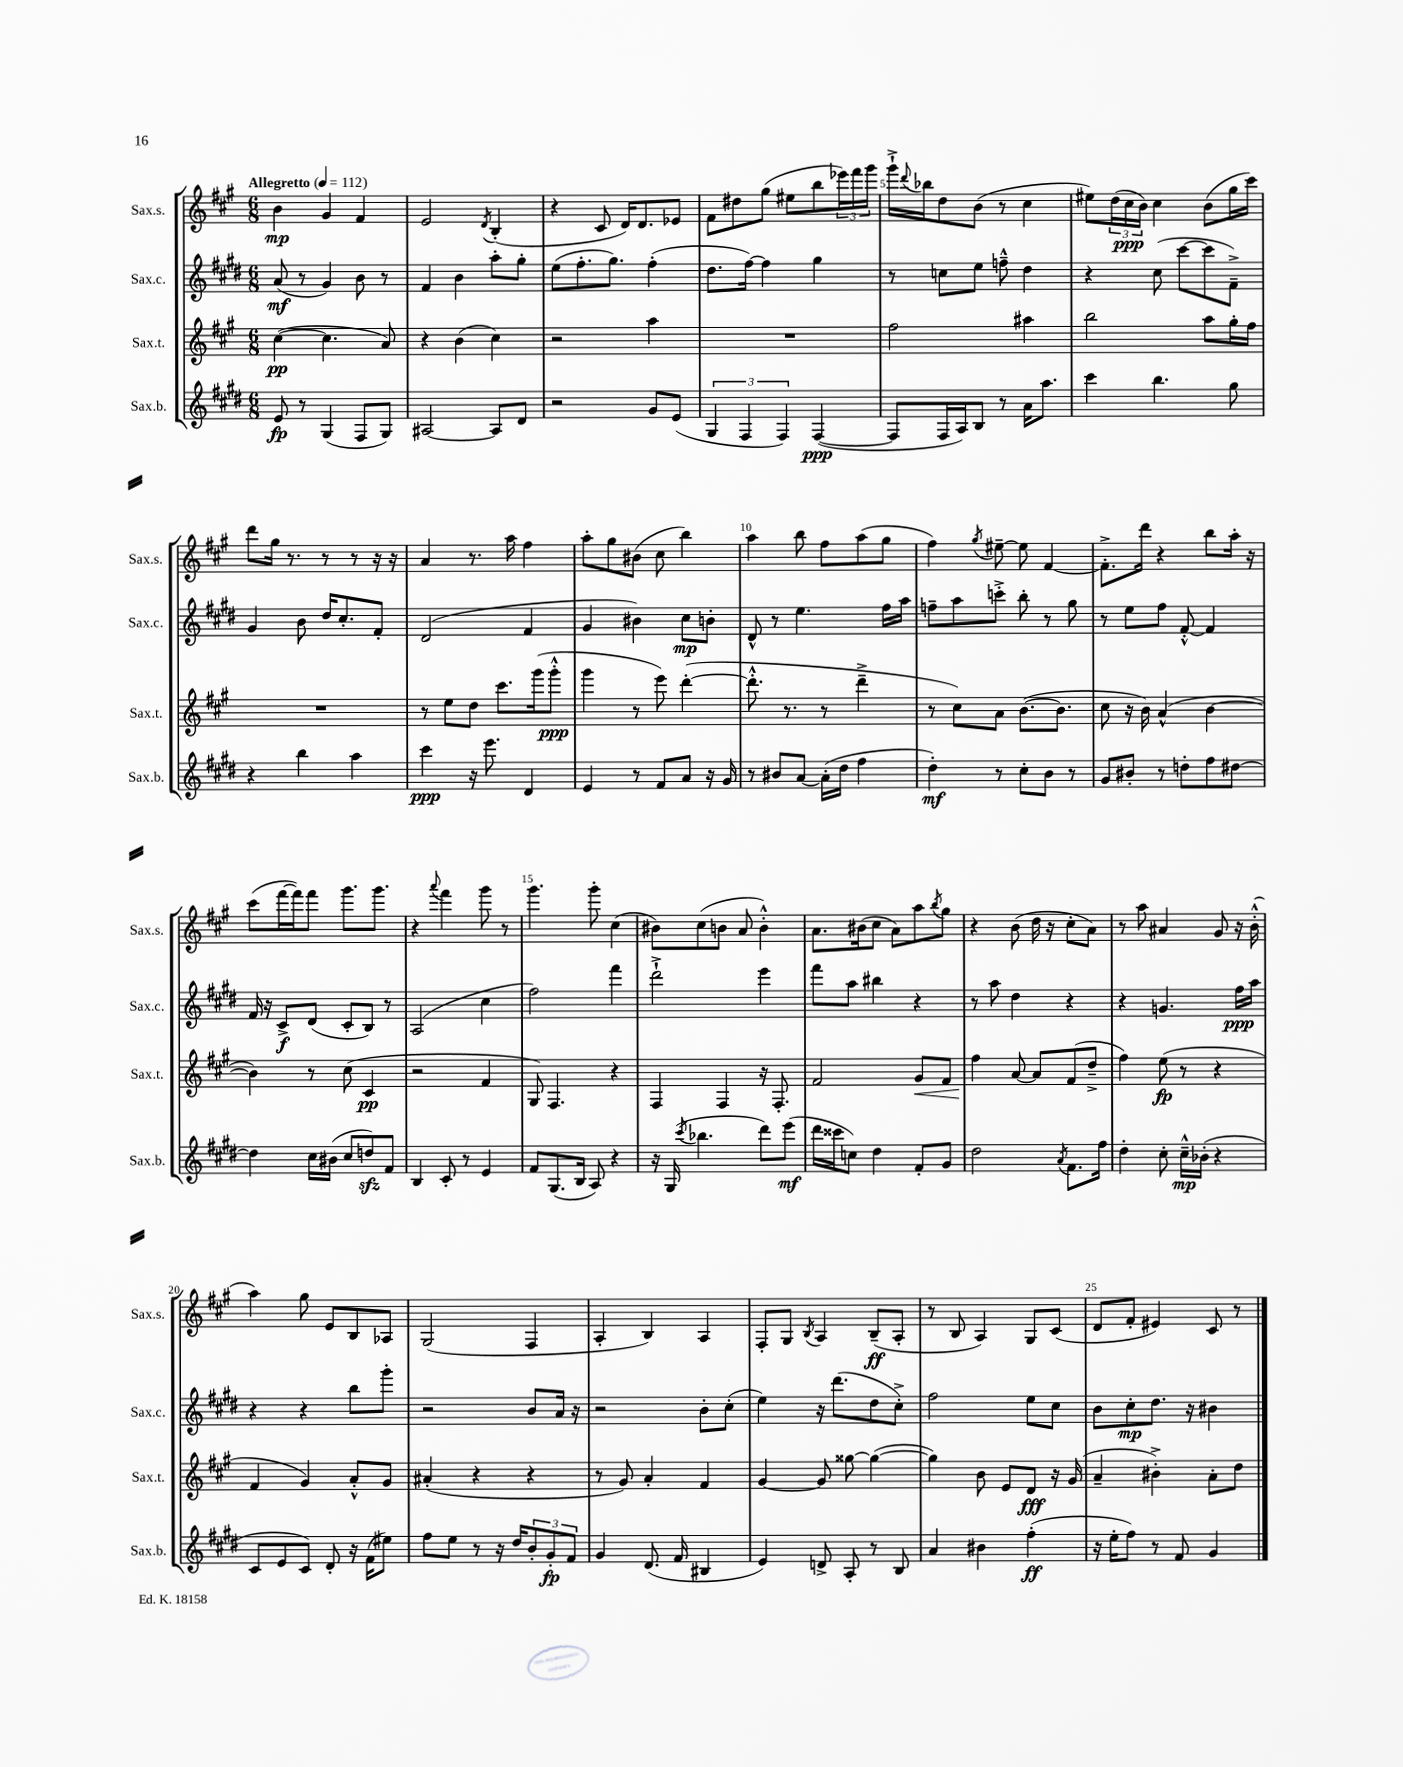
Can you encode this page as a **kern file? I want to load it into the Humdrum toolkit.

**kern	**kern	**kern	**kern
*staff4	*staff3	*staff2	*staff1
*clefG2	*clefG2	*clefG2	*clefG2
*k[f#c#g#d#]	*k[f#c#g#]	*k[f#c#g#d#]	*k[f#c#g#]
*M6/8	*M6/8	*M6/8	*M6/8
*MM112	*MM112	*MM112	*MM112
8e	([4cc#	(8a	4b
8r	.	8r	.
(4G#	4.cc#]	4g#)	4g#
8F#	.	8b	4f#
8G#)	8a)	8r	.
=	=	=	=
[2A#	4r	4f#	2e
.	(4b	4b	.
.	.	.	8qd
8A#]	4cc#)	8aa'	(4B'
8d#	.	8gg#'	.
=	=	=	=
2r	2r	(8ee	4r
.	.	8.ff#'	.
.	.	.	8c#
.	.	8.gg#)	.
.	.	.	16d)
.	.	.	8.d
8g#	4aa	(4ff#'	.
(8e	.	.	8e-
=	=	=	=
6G#	2.r	8.dd#	8f#
.	.	.	8dd#
6F#	.	.	.
.	.	[16ff#)	.
.	.	4ff#]	(8gg#
6F#)	.	.	.
.	.	.	8ee#
([4F#	.	4gg#	8bb
.	.	.	24eee-)
.	.	.	24fff#
.	.	.	24ggg#
=	=	=	=
8F#]	2ff#	8r	16ggg#`^
.	.	.	8qqddd
.	.	.	16bb-
16F#	.	8cc	8dd
16A)	.	.	.
8B	.	8ee	(8b
8r	.	8ff~^^	8r
16a	4aa#	4dd#	4cc#
8.aa	.	.	.
=	=	=	=
4ccc#	2bb	4r	8ee#)
.	.	.	(24dd
.	.	.	24cc#
.	.	.	24b)
4.bb	.	(8cc#	4cc#
.	.	[8ccc#	.
.	8aa	8ccc#]	(8b
8gg#	16gg#'	8f#~^)	16gg#
.	16ff#	.	16ccc#)
=	=	=	=
4r	2.r	4g#	8ddd
.	.	.	16gg#
.	.	.	8.r
4bb	.	8b	.
.	.	16dd#	8r
.	.	8.cc#'	.
4aa	.	.	8r
.	.	8f#'	16r
.	.	.	16r
=	=	=	=
4ccc#	8r	(2d#	4a
.	8ee	.	.
16r	8dd	.	8.r
8.eee	.	.	.
.	8.ccc#	.	.
.	.	.	16aa
4d#	.	4f#	4ff#
.	(16ggg#	.	.
.	8ggg#'^^	.	.
=	=	=	=
4e	4ggg#	4g#	8aa'
.	.	.	8gg#
8r	8r	4b#)	(8b#
8f#	8eee)	.	8cc#
8a	([4ddd'	8cc#	4bb)
16r	.	8b'	.
16g#	.	.	.
=	=	=	=
8r	8.ddd'^^]	8d#^^	4aa
8b#	.	8r	.
.	8.r	.	.
[8a	.	4.ee	8bb
(16a']	8r	.	8ff#
16dd#	.	.	.
4ff#	4ddd~^	.	(8aa
.	.	16ff#	8gg#
.	.	16aa	.
=	=	=	=
4dd#')	8r	8ff~	4ff#)
.	8cc#)	8aa	.
.	.	.	8qgg#
8r	8a	8ccc'^	[8ee#~
8cc#'	([8.b	8bb'	8ee#]
8b	.	8r	[4f#
.	8.b]	.	.
8r	.	8gg#	.
=	=	=	=
8g#	8cc#	8r	8.f#'^]
8b#'	16r	8ee	.
.	16b)	.	16ddd
8r	(4a^^	8ff#	4r
8dd'	.	[8f#'^^	.
8ff#	[4b	4f#]	8bb
[8dd#	.	.	16aa'
.	.	.	16r
=	=	=	=
4dd#]	4b])	16f#	(8ccc#
.	.	16r	.
.	.	8c#^	[16fff#
.	.	.	16fff#])
16cc#	8r	(8d#	8fff#
(16b#	.	.	.
8cc#	(8cc#	8c#'	8.ggg#
8dd)	4c#	8B)	.
.	.	.	8.ggg#
8f#	.	8r	.
=	=	=	=
4B	2r	(2A	4r
.	.	.	8qqaaa
8c#'	.	.	4fff#
8r	.	.	.
4e	4f#	4cc#	8ggg#
.	.	.	8r
=	=	=	=
8f#	8G#)	2ff#)	4.ggg#
(8.G#	4.F#	.	.
16B	.	.	.
8A)	.	.	8ggg#'
4r	4r	4fff#	(4cc#
=	=	=	=
16r	4F#	2ddd#`^	8b#)
(16G#	.	.	.
8qccc#	.	.	.
4.bb-	.	.	(8cc#
.	4F#	.	8b
.	.	.	8a
8ddd#)	16r	4eee	4b'^^)
.	8.F#'	.	.
(8eee	.	.	.
=	=	=	=
16ddd#	2f#	8fff#	8.a
16ccc##	.	.	.
8cc)	.	8aa	.
.	.	.	(16b#
4dd#	.	4bb#	8cc#
.	.	.	8a)
8f#'	8g#	4r	8aa
.	.	.	8qbb
8g#	8f#	.	8gg#
=	=	=	=
2dd#	4ff#	8r	4r
.	.	8aa	.
.	[8a	4dd#	(8b
.	8a]	.	16dd
.	.	.	16r
8qa	.	.	.
8.f#	(8f#	4r	8cc#'
.	8dd~^	.	8a)
16ff#	.	.	.
=	=	=	=
4dd#'	4ff#)	4r	8r
.	.	.	8aa
8cc#'	(8ee	4.g	4a#
16cc#~^^	8r	.	.
(16b-'	.	.	.
4r	4r	.	8g#
.	.	16ff#	16r
.	.	16aa	(16b'^^
=	=	=	=
8c#	4f#	4r	4aa)
8e	.	.	.
8c#)	4g#)	4r	8gg#
8d#'	.	.	8e
16r	8a'^^	8bb	8B
(16f#	.	.	.
8ee#)	8g#	8ggg#'	8A-
=	=	=	=
8ff#	(4a#'	2r	(2G#
8ee	.	.	.
8r	4r	.	.
16r	.	.	.
16dd#	.	.	.
12b'	4r	8b	4F#
12g#'	.	.	.
.	.	16a	.
12f#	.	.	.
.	.	16r	.
=	=	=	=
4g#	8r	2r	4A'
.	8g#)	.	.
(8.d#	4a'	.	4B)
16f#	.	.	.
4B#	4f#	8b'	4A
.	.	(8cc#'	.
=	=	=	=
4e)	[4g#	4ee)	8F#'
.	.	.	8G#
.	.	.	8qB
8d^	8g#]	16r	4A
.	.	(8.ddd#	.
8A'	[8gg##	.	.
8r	(4gg##_	8dd#	(8B~
8B	.	8cc#'^)	8A'
=	=	=	=
4a	4gg##])	2ff#	8r
.	.	.	8B
4b#	8b	.	4A)
.	8e	.	.
(4ff#'	8d	8ee	8G#
.	16r	8cc#	(8c#
.	(16g#	.	.
=	=	=	=
16r	4a~	8b	8d
16ee'	.	.	.
8ff#)	.	8cc#'	8f#'
8r	4b#'^)	8.dd#	4e#)
8f#	.	.	.
.	.	16r	.
4g#	8a'	4b#	8c#
.	8dd	.	8r
==	==	==	==
*-	*-	*-	*-
